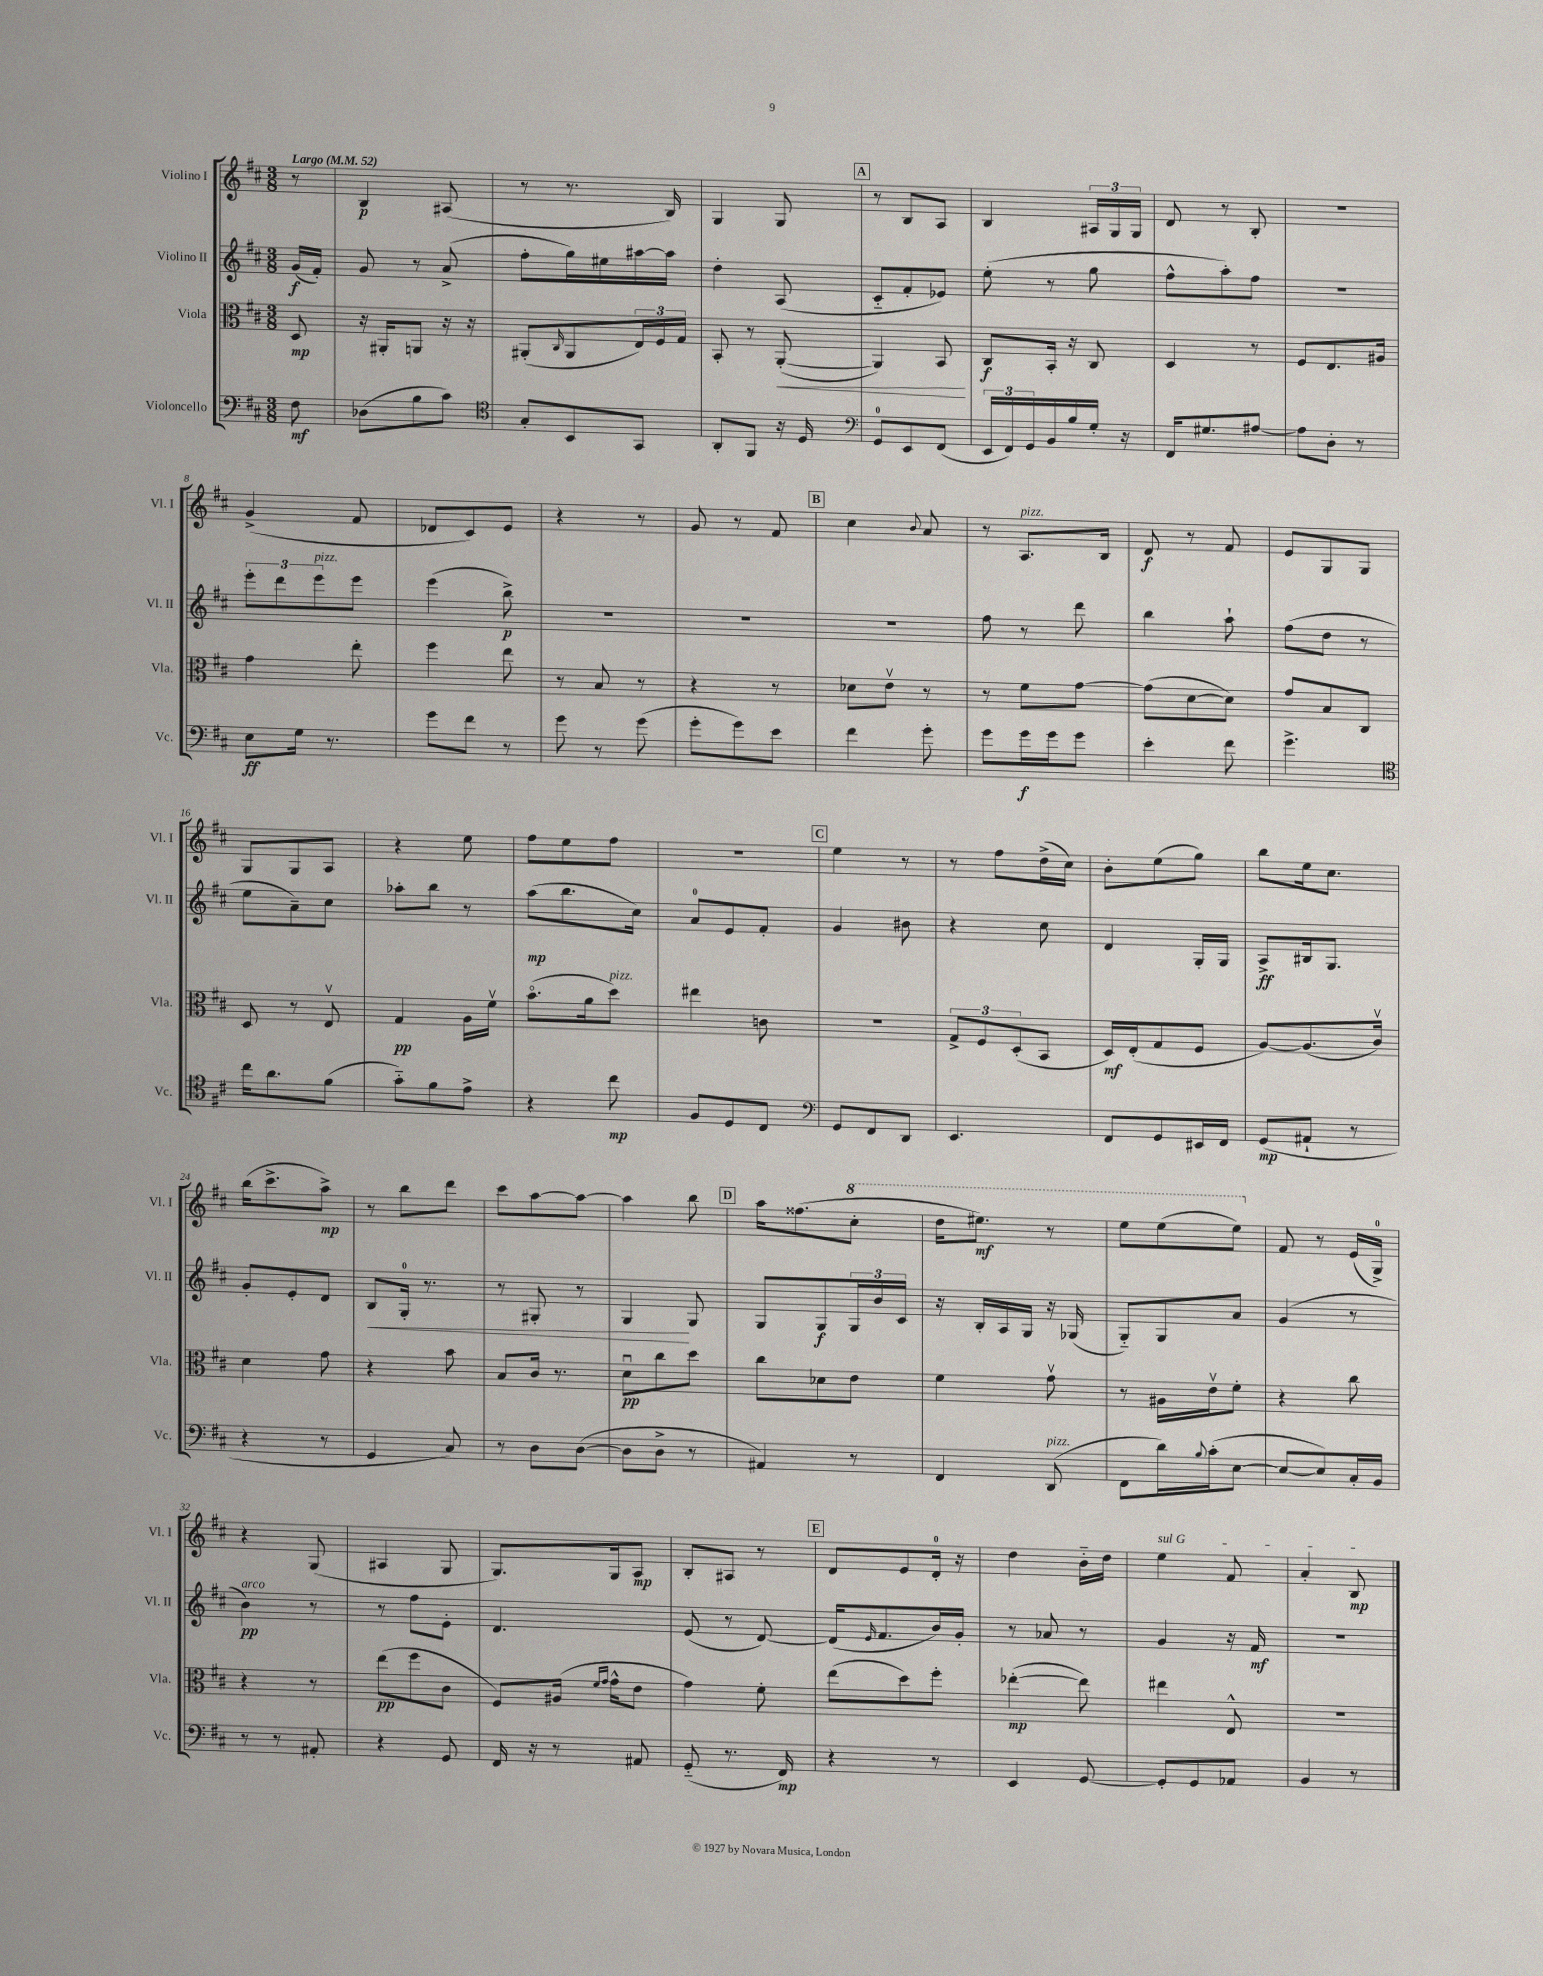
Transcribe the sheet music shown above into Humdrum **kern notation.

**kern	**dynam	**kern	**dynam	**kern	**dynam	**kern	**dynam
*part4	*part4	*part3	*part3	*part2	*part2	*part1	*part1
*staff4	*staff4	*staff3	*staff3	*staff2	*staff2	*staff1	*staff1
*I"Violoncello	*	*I"Viola	*	*I"Violino II	*	*I"Violino I	*
*I'Vc.	*	*I'Vla.	*	*I'Vl. II	*	*I'Vl. I	*
*clefF4	*	*clefC3	*	*clefG2	*	*clefG2	*
*k[f#c#]	*	*k[f#c#]	*	*k[f#c#]	*	*k[f#c#]	*
*M3/8	*	*M3/8	*	*M3/8	*	*M3/8	*
*MM52	*	*MM52	*	*MM52	*	*MM52	*
=	=	=	=	=	=	=	=
!	!	!	!	!	!	!LO:TX:a:B:t=Largo	!
8F#\	mf	8D/	mp	(16g/LL	f	8r	.
.	.	.	.	16f#'/JJ)	.	.	.
=1	=1	=1	=1	=1	=1	=1	=1
(8D-X\L	.	16r	.	8g/	.	4B/	p
.	.	16AA#X'/KL	.	.	.	.	.
8B\	.	8AAn/J	.	8r	.	.	.
8c#\J)	.	16r	.	(8a^/	.	(8A#X/	.
.	.	16r	.	.	.	.	.
=2	=2	=2	=2	=2	=2	=2	=2
*clefC4	*	*	*	*	*	*	*
8G'/L	.	(8AA#X'/L	.	8ff#'\L	.	8r	.
.	.	16qqC#/	.	.	.	.	.
8BB/	.	8AA#/	.	16gg\L)	.	8.r	.
.	.	.	.	16ee#X\	.	.	.
8GG/J	.	24E/L)	.	[16aa#X\	.	.	.
.	.	24F#/	.	.	.	.	.
.	.	.	.	16aa#\JJ]	.	16B/)	.
.	.	24G/JJ	.	.	.	.	.
=3	=3	=3	=3	=3	=3	=3	=3
8AA'/L	.	8BB'/	.	4dd'\	.	4G/	.
8FF#/J	.	8r	.	.	.	.	.
!	!	!	!LO:HP:b	!	!	!	!
16r	.	([8AA'/	<	(8A/	.	8G/	.
16D/	.	.	.	.	.	.	.
!!LO:REH:place=s1:t=A
=4	=4	=4	=4	=4	=4	=4	=4
*clefF4	*	*	*	*	*	*	*
8GG/L	.	4AA/])	.	8c#/L	.	8r	.
8EE/	.	.	.	8f#'/	.	8B/L	.
(8FF#/J	.	8BB/	.	8e-X/J)	.	8A/J	.
.	.	.	[	.	.	.	.
=5	=5	=5	=5	=5	=5	=5	=5
24EE/LL	.	8C#/L	f	(8ee'\	.	4B/	.
24FF#/)	.	.	.	.	.	.	.
24GG/	.	.	.	.	.	.	.
16BB/	.	16BB'/Jk	.	8r	.	.	.
16B/	.	16r	.	.	.	.	.
16G'/JJ	.	8C#/	.	8gg\	.	24A#X/LL	.
.	.	.	.	.	.	24G/	.
16r	.	.	.	.	.	.	.
.	.	.	.	.	.	24G/JJ	.
=6	=6	=6	=6	=6	=6	=6	=6
16FF#/KL	.	4D/	.	8ff#^^\L	.	8d/	.
8.G#X/	.	.	.	.	.	.	.
.	.	.	.	8aa'\)	.	8r	.
[8A#X/J	.	8r	.	8ff#\J	.	8B'/	.
=7	=7	=7	=7	=7	=7	=7	=7
8A#\L]	.	8F#/L	.	4.r	.	4.r	.
8D'\J	.	8.E/	.	.	.	.	.
8r	.	.	.	.	.	.	.
.	.	16A#X/Jk	.	.	.	.	.
!!LO:LB:g=z
=8	=8	=8	=8	=8	=8	=8	=8
8E\L	ff	4g\	.	12eee'\L	.	(4g^/	.
.	.	.	.	12ddd\	.	.	.
16G\Jk	.	.	.	.	.	.	.
!	!	!	!	!LO:TX:a:i:t=pizz.	!	!	!
.	.	.	.	12eee\	.	.	.
8.r	.	.	.	.	.	.	.
.	.	8ee'\	.	8eee\J	.	8f#/	.
=9	=9	=9	=9	=9	=9	=9	=9
8g\L	.	4ff#\	.	(4eee\	.	8d-X/L	.
8f#\J	.	.	.	.	.	8c#/)	.
8r	.	8ee\	.	8bb^\)	p	8e/J	.
=10	=10	=10	=10	=10	=10	=10	=10
8g\	.	8r	.	4.r	.	4r	.
8r	.	8B/	.	.	.	.	.
(8g\	.	8r	.	.	.	8r	.
=11	=11	=11	=11	=11	=11	=11	=11
8g'\L	.	4r	.	4.r	.	8g/	.
8g\)	.	.	.	.	.	8r	.
8e\J	.	8r	.	.	.	8f#/	.
!!LO:REH:place=s1:t=B
=12	=12	=12	=12	=12	=12	=12	=12
4f#\	.	8d-X\L	.	4.r	.	4cc#\	.
.	.	8ev\J	.	.	.	.	.
.	.	.	.	.	.	8qqb/	.
8g'\	.	8r	.	.	.	8a/	.
=13	=13	=13	=13	=13	=13	=13	=13
8g\L	.	8r	.	8ff#\	.	8r	.
!	!	!	!	!	!	!LO:TX:a:i:t=pizz.	!
16g\L	f	8f#\L	.	8r	.	8.A/L	.
16g\J	.	.	.	.	.	.	.
8g\J	.	[8g\J	.	8ddd\	.	.	.
.	.	.	.	.	.	16B/Jk	.
=14	=14	=14	=14	=14	=14	=14	=14
4e'\	.	(8g\L]	.	4bb\	.	8d/	f
.	.	[8d\	.	.	.	8r	.
8f#\	.	8d\J])	.	8aa`\	.	8f#/	.
=15	=15	=15	=15	=15	=15	=15	=15
4.g^\	.	8g/L	.	(8ff#\L	.	8e/L	.
.	.	8B/	.	8dd\J	.	8G/	.
.	.	8C#/J	.	8r	.	8G/J	.
!!LO:LB:g=z
=16	=16	=16	=16	=16	=16	=16	=16
*clefC4	*	*	*	*	*	*	*
16cc#\KL	.	8D/	.	8ee\L	.	8G/L	.
8.a\	.	.	.	.	.	.	.
.	.	8r	.	8a~\)	.	8G/	.
(8f#\J	.	8Ev/	.	8cc#\J	.	8A/J	.
=17	=17	=17	=17	=17	=17	=17	=17
8g\L)	.	4G/	pp	8aa-X'\L	.	4r	.
8f#\	.	.	.	8bb\J	.	.	.
8e^\J	.	16A\LL	.	8r	.	8ee\	.
.	.	16f#v\JJ	.	.	.	.	.
=18	=18	=18	=18	=18	=18	=18	=18
4r	.	(8.b\L	.	(8aa\L	mp	8ff#\L	.
.	.	.	.	8.bb\	.	8ee\	.
.	.	16a\k	.	.	.	.	.
!	!	!LO:TX:a:i:t=pizz.	!	!	!	!	!
8cc#\	mp	8dd\J)	.	.	.	8ff#\J	.
.	.	.	.	16cc#\Jk)	.	.	.
=19	=19	=19	=19	=19	=19	=19	=19
8F#/L	.	4ee#X\	.	8a/L	.	4.r	.
8D/	.	.	.	8e/	.	.	.
8C#/J	.	8cn\	.	8f#'/J	.	.	.
!!LO:REH:place=s1:t=C
=20	=20	=20	=20	=20	=20	=20	=20
*clefF4	*	*	*	*	*	*	*
8GG/L	.	4.r	.	4g/	.	4ee\	.
8FF#/	.	.	.	.	.	.	.
8DD/J	.	.	.	8b#X\	.	8r	.
=21	=21	=21	=21	=21	=21	=21	=21
4.EE/	.	12G^/L	.	4r	.	8r	.
.	.	12F#/	.	.	.	.	.
.	.	.	.	.	.	8ff#\L	.
.	.	(12D'/	.	.	.	.	.
.	.	8BB/J	.	8cc#\	.	(16dd^\L	.
.	.	.	.	.	.	16cc#\JJ)	.
=22	=22	=22	=22	=22	=22	=22	=22
8FF#/L	.	16D/LL)	mf	4d/	.	8b'\L	.
.	.	(16E'/J	.	.	.	.	.
8GG/	.	8G/	.	.	.	(8ee\	.
16EE#X/L	.	8F#/J	.	16G'/LL	.	8gg\J)	.
16FF#/JJ	.	.	.	16G/JJ	.	.	.
=23	=23	=23	=23	=23	=23	=23	=23
(8GG/L	mp	[8A/L)	.	8A^/L	ff	8bb\L	.
8AA#X`/J	.	(8.A/]	.	16B#X/k	.	16ee\k	.
.	.	.	.	8.G/J	.	8.cc#\J	.
8r	.	.	.	.	.	.	.
.	.	16c#v/Jk)	.	.	.	.	.
!!LO:LB:g=z
=24	=24	=24	=24	=24	=24	=24	=24
4r	.	4d\	.	8g'/L	.	(16bb\KL	.
.	.	.	.	.	.	8.ccc#^\	.
.	.	.	.	8e'/	.	.	.
8r	.	8g\	.	8d/J	.	8aa^\J)	mp
=25	=25	=25	=25	=25	=25	=25	=25
!	!	!	!	!	!LO:HP:b	!	!
4GG/	.	4r	.	8B/L	<	8r	.
.	.	.	.	16G'/Jk	.	8bb\L	.
.	.	.	.	8.r	.	.	.
8C#/)	.	8b\	.	.	.	8ddd\J	.
=26	=26	=26	=26	=26	=26	=26	=26
8r	.	8B/L	.	8r	.	8ccc#\L	.
8D\L	.	16c#/Jk	.	8G#X'/	.	[8aa\	.
.	.	8.r	.	.	.	.	.
([8D\J	.	.	.	8r	.	8aa\J_	.
=27	=27	=27	=27	=27	=27	=27	=27
8D\L]	.	8du\L	pp	4G/	.	4aa\]	.
8D^\J	.	8cc#\	.	.	.	.	.
8r	.	8dd\J	.	8G/	[	8bb\	.
!!LO:REH:place=s1:t=D
=28	=28	=28	=28	=28	=28	=28	=28
4AA#X/)	.	8cc#\L	.	8G/L	.	16aa\KL	.
.	.	.	.	.	.	(8.ff##X\	.
.	.	8d-X\	.	8G/	f	.	.
*	*	*	*	*	*	*8va	*
8r	.	8e\J	.	24G/L	.	8ccc#'\J	.
.	.	.	.	24b/	.	.	.
.	.	.	.	24c#/JJ	.	.	.
=29	=29	=29	=29	=29	=29	=29	=29
4FF#/	.	4f#\	.	16r	.	16ddd\KL	.
.	.	.	.	16B'/LL	.	8.eee#X\J)	mf
.	.	.	.	16A/	.	.	.
.	.	.	.	16G/JJ	.	.	.
!LO:TX:a:i:t=pizz.	!	!	!	!	!	!	!
(8DD/	.	8gv\	.	16r	.	8r	.
.	.	.	.	(16G-X/	.	.	.
=30	=30	=30	=30	=30	=30	=30	=30
8FF#\L	.	8r	.	8G/L)	.	8eee\L	.
16d\L)	.	16A#X\LL	.	8G/	.	(8eee\	.
8qqB/	.	.	.	.	.	.	.
(16c#'\J	.	16ev\J	.	.	.	.	.
[8E\J	.	8f#'\J	.	8a/J	.	8eee\J)	.
=31	=31	=31	=31	=31	=31	=31	=31
*	*	*	*	*	*	*X8va	*
8E/L_	.	4r	.	(4g/	.	8f#/	.
8E/])	.	.	.	.	.	8r	.
16C#'/L	.	8cc#\	.	8r	.	(16e/LL	.
16BB/JJ	.	.	.	.	.	16G^/JJ)	.
!!LO:LB:g=z
=32	=32	=32	=32	=32	=32	=32	=32
!	!	!	!	!LO:TX:a:i:t=arco	!	!	!
8r	.	4r	.	4b\)	pp	4r	.
8r	.	.	.	.	.	.	.
8AA#X'/	.	8r	.	8r	.	(8G/	.
=33	=33	=33	=33	=33	=33	=33	=33
4r	.	(8ee\L	pp	8r	.	4A#X/	.
.	.	8ff#\	.	8ff#\L	.	.	.
8GG/	.	8c#\J	.	8e'\J	.	8G/	.
=34	=34	=34	=34	=34	=34	=34	=34
16FF#/	.	8F#/L)	.	4.d/	.	8.G/L)	.
16r	.	.	.	.	.	.	.
8r	.	(16A#X/Jk	.	.	.	.	.
.	.	16qqf#/LL	.	.	.	.	.
.	.	16qqg/JJ	.	.	.	.	.
.	.	16g^^\KL	.	.	.	16G/k	.
8AA#X/	.	8e\J	.	.	.	8A/J	mp
=35	=35	=35	=35	=35	=35	=35	=35
(8GG/	.	4g\)	.	(8e/	.	8B'/L	.
8.r	.	.	.	8r	.	8A#X/J	.
.	.	8f#'\	.	[8d/)	.	8r	.
16FF#/)	mp	.	.	.	.	.	.
!!LO:REH:place=s1:t=E
=36	=36	=36	=36	=36	=36	=36	=36
4r	.	(8ee\L	.	(16d/KL]	.	8d/L	.
.	.	.	.	16qqe/	.	.	.
.	.	.	.	8.f#/	.	.	.
.	.	8dd\)	.	.	.	8e/	.
8r	.	8ff#'\J	.	16b/L)	.	16d'/Jk	.
.	.	.	.	16g'/JJ	.	16r	.
=37	=37	=37	=37	=37	=37	=37	=37
4EE/	.	([4ee-X'\	mp	8r	.	4dd\	.
.	.	.	.	8a-X/	.	.	.
[8GG/	.	8ee-\])	.	8r	.	16b\LL	.
.	.	.	.	.	.	16dd\JJ	.
=38	=38	=38	=38	=38	=38	=38	=38
!	!	!	!	!	!	!LO:TX:a:i:t=sul G	!
8GG'/L]	.	4ee#X\	.	4g/	.	4ee\	.
8GG/	.	.	.	.	.	.	.
8AA-X/J	.	8E^^/	.	16r	.	8f#/	.
.	.	.	.	16f#/	mf	.	.
=39	=39	=39	=39	=39	=39	=39	=39
4BB/	.	4.r	.	4.r	.	4a'/	.
8r	.	.	.	.	.	8B/	mp
==	==	==	==	==	==	==	==
*-	*-	*-	*-	*-	*-	*-	*-
